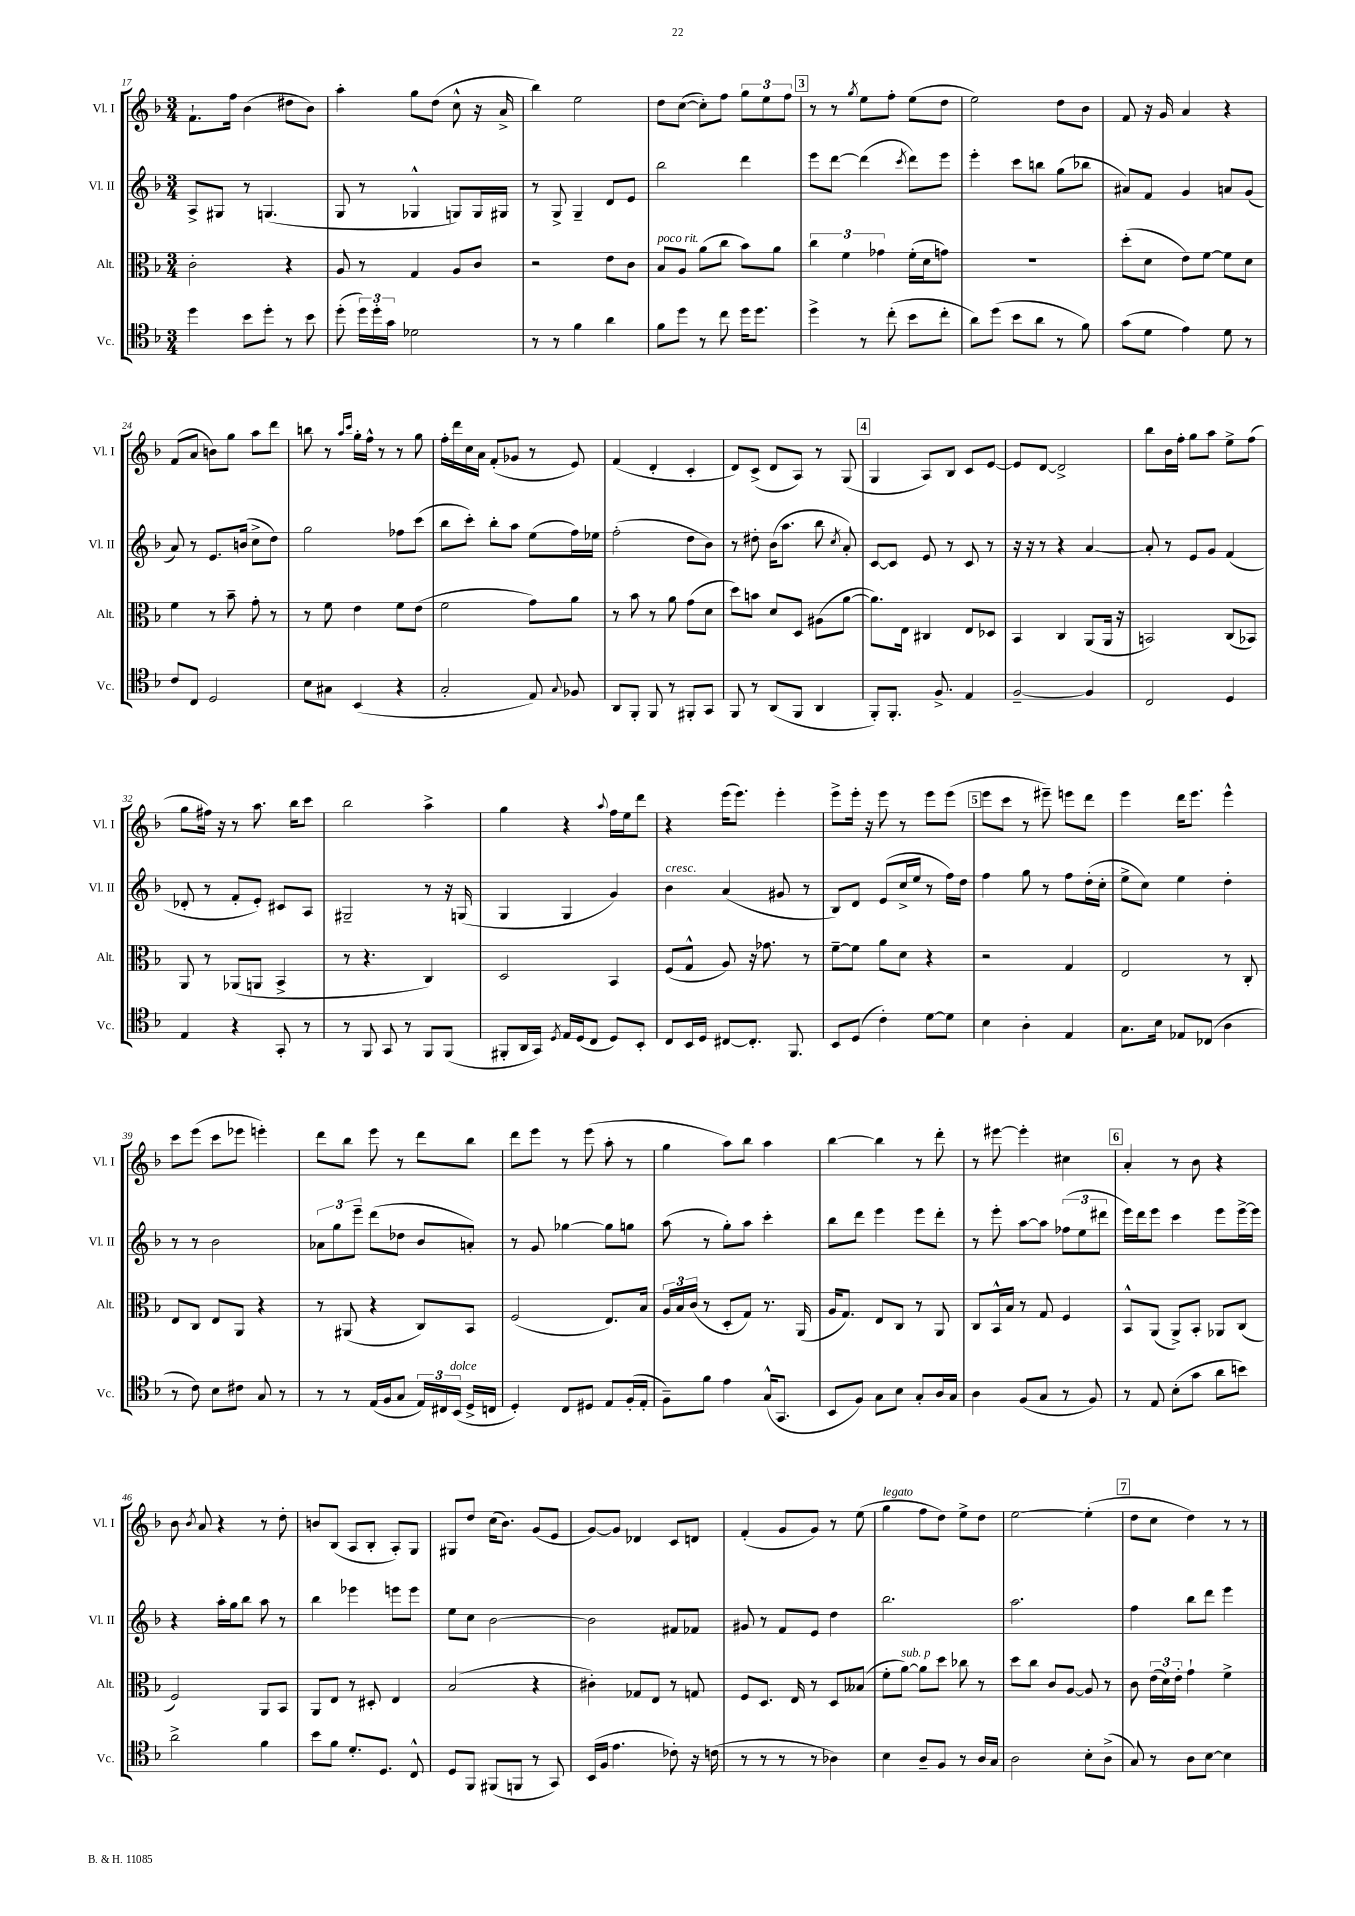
<<
\new StaffGroup <<
\new Staff = "s0" \with { instrumentName = "Vl. I" shortInstrumentName = "Vl. I" } {
    \clef treble \key f \major \numericTimeSignature \time 3/4
    \autoBeamOff f'8.[-! f''16] bes'4( dis''8[ bes'8]) |
    a''4-. g''8[ d''8]( c''8-^ r16 a'16-> |
    bes''4) e''2 |
    d''8[ c''8]~( c''8[-.) f''8] \tuplet 3/2 { g''8[ e''8 f''8] } |
    \mark \markup { \box "3" } r8 r8 \acciaccatura { g''8 } e''8[ f''8]-. e''8[( d''8] |
    e''2) d''8[ bes'8] |
    f'8 r16 g'16 a'4 r4 |
    f'8[( a'8] b'8[) g''8] a''8[ d'''8] |
    b''8 r8 \grace { a''16[ c'''16] } g''16[-. f''16]-^ r8 r8 g''8 |
    f''16[-. d'''16 c''16 a'16] f'8[-.( ges'8] r8 e'8) |
    f'4( d'4-. c'4-. |
    d'8[) c'8]->( d'8[ a8]) r8 g8( |
    \mark \markup { \box "4" } g4 a8[) bes8] c'8[ e'8]~ |
    e'8[ d'8]~ d'2-> |
    bes''8[ bes'16 f''16]-. g''8[ a''8] e''8[-> f''8]( |
    g''8[ fis''16]) r16 r8 a''8. bes''16[ c'''8] |
    bes''2 a''4-> |
    g''4 r4 \appoggiatura { a''8 } f''16[ e''16 d'''8] |
    r4 e'''16[( e'''8.]) e'''4-. |
    e'''8[-> e'''16]-. r16 e'''8 r8 e'''8[ e'''8]( |
    \mark \markup { \box "5" } e'''8[ c'''8] r8 eis'''8--) e'''8[ d'''8] |
    e'''4 d'''16[ e'''8.] e'''4-^ |
    c'''8[ e'''8]( c'''8[ ees'''8] e'''4-.) |
    d'''8[ bes''8] e'''8 r8 d'''8[ bes''8] |
    d'''8[ e'''8] r8 e'''8( a''8-. r8 |
    g''4 a''8[) bes''8] a''4 |
    bes''4~ bes''4 r8 d'''8-. |
    r8 eis'''8~ eis'''4-. cis''4 |
    \mark \markup { \box "6" } a'4-. r8 bes'8 r4 |
    bes'8 \acciaccatura { bes'8 } a'8 r4 r8 d''8-. |
    b'8[ bes8]( a8[ bes8]-. a8[-.) g8] |
    gis8[ d''8] c''16[( bes'8.]) g'8[( e'8] |
    g'8[~) g'8] des'4 c'8[ d'8] |
    f'4-.( g'8[ g'8]) r8 e''8( |
    g''4^\markup { \italic "legato" } f''8[ d''8]) e''8[-> d''8] |
    e''2~ e''4-.( |
    \mark \markup { \box "7" } d''8[ c''8] d''4) r8 r8 \bar "|." |
}
\new Staff = "s1" \with { instrumentName = "Vl. II" shortInstrumentName = "Vl. II" } {
    \clef treble \key f \major \numericTimeSignature \time 3/4
    \autoBeamOff a8[-> gis8] r8 g4.( |
    g8 r8 ges4-^ g8[) g16 gis16] |
    r8 g8-> g4-- d'8[ e'8] |
    bes''2 d'''4 |
    \mark \markup { \box "3" } e'''8[ d'''8]~ d'''4( \acciaccatura { c'''8 } d'''8[) e'''8] |
    e'''4-. c'''8[ b''8] g''8[( bes''8] |
    ais'8[) f'8] g'4 a'8[ g'8]( |
    a'8) r8 e'8.[ b'16]( c''8[-> d''8]) |
    g''2 fes''8[ c'''8]( |
    bes''8[ c'''8]-.) bes''8[-. a''8] e''8[( f''16) ees''16] |
    f''2-.( d''8[ bes'8]) |
    r8 dis''8-. bes'16[( a''8.] bes''8 \acciaccatura { c''8 } a'8-.) |
    \mark \markup { \box "4" } c'8[~ c'8] e'8 r8 c'8 r8 |
    r16 r16 r8 r4 a'4~ |
    a'8-. r8 e'8[ g'8] f'4( |
    des'8-. r8 f'8[-. e'8]-.) cis'8[ a8] |
    gis2-- r8 r16 g16( |
    g4 g4 g'4) |
    bes'4^\markup { \italic "cresc." } a'4( gis'8 r8 |
    bes8[) d'8] e'8[( c''16-> e''16] r8 f''16[) d''16] |
    \mark \markup { \box "5" } f''4 g''8 r8 f''8[ d''16-.( c''16]-. |
    e''8[-> c''8]) e''4 d''4-. |
    r8 r8 bes'2 |
    \tuplet 3/2 { aes'8[ g''8 e'''8]-- } d'''8[( des''8] bes'8[ a'8]-.) |
    r8 g'8 ges''4~ ges''8[ g''8] |
    a''8( r8 g''8[-.) a''8] c'''4-. |
    bes''8[ d'''8] e'''4 e'''8[ d'''8]-. |
    r8 e'''8-. a''8[~ a''8] \tuplet 3/2 { fes''8[( e''8 dis'''8] } |
    \mark \markup { \box "6" } e'''16[) d'''16 e'''8] c'''4 e'''8[ e'''16~-> e'''16] |
    r4 a''16[-. g''16 bes''8] a''8 r8 |
    bes''4 ees'''4 e'''8[ e'''8] |
    e''8[ c''8] bes'2~ |
    bes'2 fis'8[ fes'8] |
    gis'8 r8 f'8[ e'8] d''4 |
    bes''2. |
    a''2. |
    \mark \markup { \box "7" } f''4 bes''8[ d'''8] e'''4 \bar "|." |
}
\new Staff = "s2" \with { instrumentName = "Alt." shortInstrumentName = "Alt." } {
    \clef alto \key f \major \numericTimeSignature \time 3/4
    \autoBeamOff c'2-. r4 |
    a8 r8 g4 a8[ c'8] |
    r2 e'8[ c'8] |
    bes8[^\markup { \italic "poco rit." } a8] a'8[( c''8] bes'8[) a'8] |
    \mark \markup { \box "3" } \tuplet 3/2 { c''4 f'4 ges'4 } f'16[-.( d'16 g'8]) |
    R2. |
    d''8[-.( d'8] e'8[) f'8]~ f'8[ d'8] |
    f'4 r8 bes'8-- g'8-. r8 |
    r8 f'8 e'4 f'8[ e'8]( |
    f'2 g'8[) a'8] |
    r8 bes'8 r8 a'8 g'8[( d'8] |
    d''8[) b'8] d'8[ d8] ais8[( a'8]~ |
    \mark \markup { \box "4" } a'8.[) e16] cis4 e8[ des8] |
    bes,4 c4 a,8[( a,16] r16 |
    b,2) c8[( bes,8]) |
    a,8 r8 aes,8[( a,8] bes,4-> |
    r8 r4. c4) |
    d2 bes,4 |
    f8[( g8]-^ a8) r16 ges'8. r8 |
    f'8[~-- f'8] a'8[ d'8] r4 |
    \mark \markup { \box "5" } r2 g4 |
    e2 r8 c8-. |
    e8[ c8] e8[ a,8] r4 |
    r8 ais,8( r4 c8[) bes,8] |
    f2( e8.[) bes16] |
    \tuplet 3/2 { a16[ bes16 c'16]( } r8 d8[-. g8]) r8. a,16( |
    a16[ g8.]) e8[ c8] r8 a,8 |
    c8[ bes,16-^ bes16] r8 g8 f4 |
    \mark \markup { \box "6" } bes,8[-^ a,8]( a,8[->) bes,8]-. aes,8[ c8]( |
    f2) a,8[ bes,8] |
    a,8[ e8] r8 dis8-. e4 |
    bes2( r4 |
    cis'4-.) ges8[ e8] r8 g8 |
    f8[ d8.] e16 r8 d8[ beses8]( |
    f'8[-. a'8]~^\markup { \italic "sub. p" }) a'8[ d''8] ces''8 r8 |
    d''8[ c''8] c'8[ a8]~ a8 r8 |
    \mark \markup { \box "7" } c'8 \tuplet 3/2 { e'16[( d'16) e'16]-. } g'4-! f'4-> \bar "|." |
}
\new Staff = "s3" \with { instrumentName = "Vc." shortInstrumentName = "Vc." } {
    \clef tenor \key f \major \numericTimeSignature \time 3/4
    \autoBeamOff d''4 bes'8[ d''8]-. r8 bes'8 |
    d''8-.( \tuplet 3/2 { d''16[) d''16-. g'16] } des'2 |
    r8 r8 f'4 a'4 |
    f'8[ d''8] r8 c''8 d''16[ d''8.] |
    \mark \markup { \box "3" } d''4-> r8 c''8-.( bes'8[ c''8]-. |
    a'8[) d''8]( bes'8[ a'8] r8 f'8) |
    g'8[( d'8] e'4) d'8 r8 |
    c'8[ c8] d2 |
    bes8[ gis8] bes,4( r4 |
    g2-. e8) \appoggiatura { g8 } fes8 |
    a,8[ f,8]-. f,8 r8 fis,8[-. g,8] |
    f,8 r8 a,8[( f,8] a,4 |
    \mark \markup { \box "4" } f,8[-.) f,8.]-. f8.-> e4 |
    f2~-- f4 |
    c2 d4 |
    e4 r4 g,8-. r8 |
    r8 f,8 g,8 r8 f,8[ f,8]( |
    fis,8[-. a,16 g,16]) \acciaccatura { d8 } e16[ d16( c8] d8[) bes,8]-. |
    c8[ bes,16 d16] cis8[~ cis8.]-. f,8. |
    bes,8[ d8]( c'4-.) d'8[~ d'8] |
    \mark \markup { \box "5" } bes4 a4-. e4 |
    g8.[ bes16] ees8[ ces8]( a4 |
    r8 c'8) bes8[ cis'8] g8 r8 |
    r8 r8 e16[( f16 g8] \tuplet 3/2 { e16[) cis16 bes,16]^\markup { \italic "dolce" }( } d16[-> c16] |
    d4-.) c8[ dis8] e8[ f16-.( e16]-. |
    f8[--) f'8] e'4 g16[-^( g,8.] |
    bes,8[ f8]) g8[ bes8] g8[-. a16 g16] |
    a4 f8[( g8] r8 f8) |
    \mark \markup { \box "6" } r8 e8 bes8[-.( g'8] a'8[ b'8]) |
    a'2-> f'4 |
    bes'8[ f'8] d'8.[-. d8.] c8-^ |
    d8[ f,8] fis,8[( f,8] r8 g,8) |
    bes,16[( f16] e'4. ces'8-.) r16 c'16( |
    r8 r8 r8 r8 aes4) |
    bes4 a8[-- f8] r8 a16[ g16] |
    a2 bes8[-. a8]->( |
    \mark \markup { \box "7" } g8) r8 a8[ bes8]~ bes4 \bar "|." |
}
>>
>>
\layout { \context { \Score currentBarNumber = #17 } }
